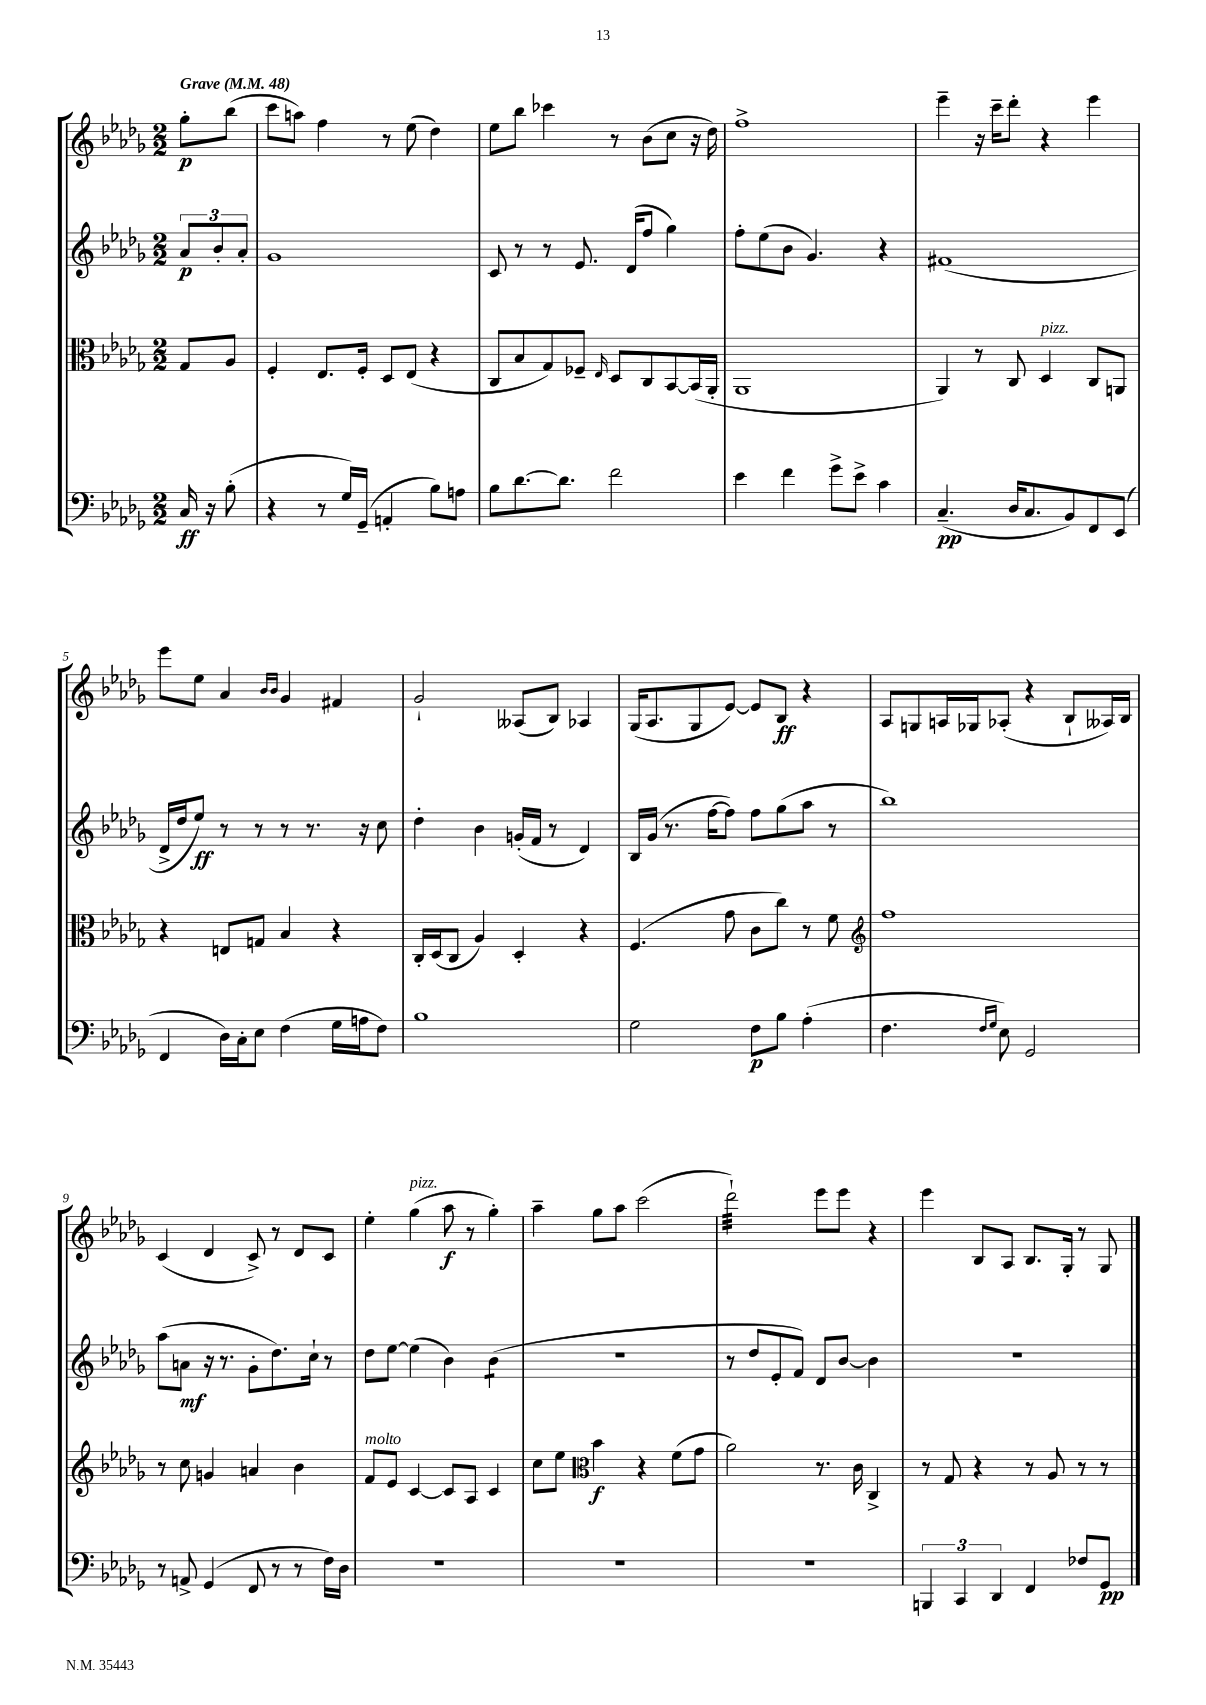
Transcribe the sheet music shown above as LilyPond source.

<<
\new StaffGroup <<
\new Staff = "s0" {
    \clef treble \key des \major \numericTimeSignature \time 2/2 \partial 4 \tempo "Grave" 4 = 48
    ges''8-.\p bes''8( |
    c'''8 a''8) f''4 r8 ees''8( des''4) |
    ees''8 bes''8 ces'''4 r8 bes'8( c''8 r16 des''16) |
    f''1-> |
    ees'''4-- r16 c'''16-- des'''8-. r4 ees'''4 |
    ees'''8 ees''8 aes'4 \grace { bes'16 bes'16 } ges'4 fis'4 |
    ges'2-! aeses8( bes8) aes4 |
    ges16( aes8. ges8 ees'8~) ees'8 bes8\ff r4 |
    aes8 g8 a16 ges16 aes8-.( r4 bes8-! aeses16) bes16 |
    c'4( des'4 c'8->) r8 des'8 c'8 |
    ees''4-. ges''4^\markup { \italic "pizz." }( aes''8\f r8 ges''4-.) |
    aes''4-- ges''8 aes''8 c'''2( |
    des'''2:32-!) ees'''8 ees'''8 r4 |
    ees'''4 bes8 aes8 bes8. ges16-. r8 ges8 \bar "|." |
}
\new Staff = "s1" {
    \clef treble \key des \major \numericTimeSignature \time 2/2 \partial 4
    \tuplet 3/2 { aes'8\p bes'8-. aes'8-. } |
    ges'1 |
    c'8 r8 r8 ees'8. des'16( f''8 ges''4) |
    f''8-. ees''8( bes'8 ges'4.) r4 |
    fis'1( |
    des'16-> des''16 ees''8\ff) r8 r8 r8 r8. r16 c''8 |
    des''4-. bes'4 g'16-.( f'16 r8 des'4) |
    bes16 ges'16( r8. f''16~ f''8) f''8 ges''8( aes''8 r8 |
    bes''1) |
    aes''8( a'8\mf r16 r8. ges'8-. des''8.) c''16-! r8 |
    des''8 ees''8~ ees''4( bes'4) bes'4:8( |
    R1 |
    r8 des''8 ees'8-. f'8) des'8 bes'8~ bes'4 |
    r1 \bar "|." |
}
\new Staff = "s2" {
    \clef alto \key des \major \numericTimeSignature \time 2/2 \partial 4
    ges8 aes8 |
    f4-. ees8. f16-. des8 ees8( r4 |
    c8 bes8 ges8) fes8-- \grace { ees16 } des8 c8 bes,8~ bes,16( aes,16-. |
    aes,1 |
    aes,4) r8 c8 des4^\markup { \italic "pizz." } c8 a,8 |
    r4 e8 g8 bes4 r4 |
    c16-. des16( c8 aes4) des4-. r4 |
    f4.( ges'8 c'8 c''8) r8 f'8 |
    \clef treble f''1 |
    r8 c''8 g'4 a'4 bes'4 |
    f'8^\markup { \italic "molto" } ees'8 c'4~ c'8 aes8 c'4 |
    c''8 ees''8 \clef alto bes'4\f r4 f'8( ges'8 |
    aes'2) r8. c'16 c4-> |
    r8 ges8 r4 r8 aes8 r8 r8 \bar "|." |
}
\new Staff = "s3" {
    \clef bass \key des \major \numericTimeSignature \time 2/2 \partial 4
    c16\ff r16 bes8-.( |
    r4 r8 ges16) ges,16--( a,4-. bes8) a8 |
    bes8 des'8.~ des'8. f'2 |
    ees'4 f'4 ges'8-> ees'8-> c'4 |
    c4.--\pp( des16 c8. bes,8) f,8 ees,8( |
    f,4 des16) c16-. ees8 f4( ges16 a16 f8) |
    bes1 |
    ges2 f8\p bes8 aes4-.( |
    f4. \grace { f16 ges16 } ees8) ges,2 |
    r8 a,8-> ges,4( f,8 r8 r8 f16) des16 |
    R1 |
    R1 |
    R1 |
    \tuplet 3/2 { b,,4 c,4 des,4 } f,4 fes8 ges,8\pp \bar "|." |
}
>>
>>
